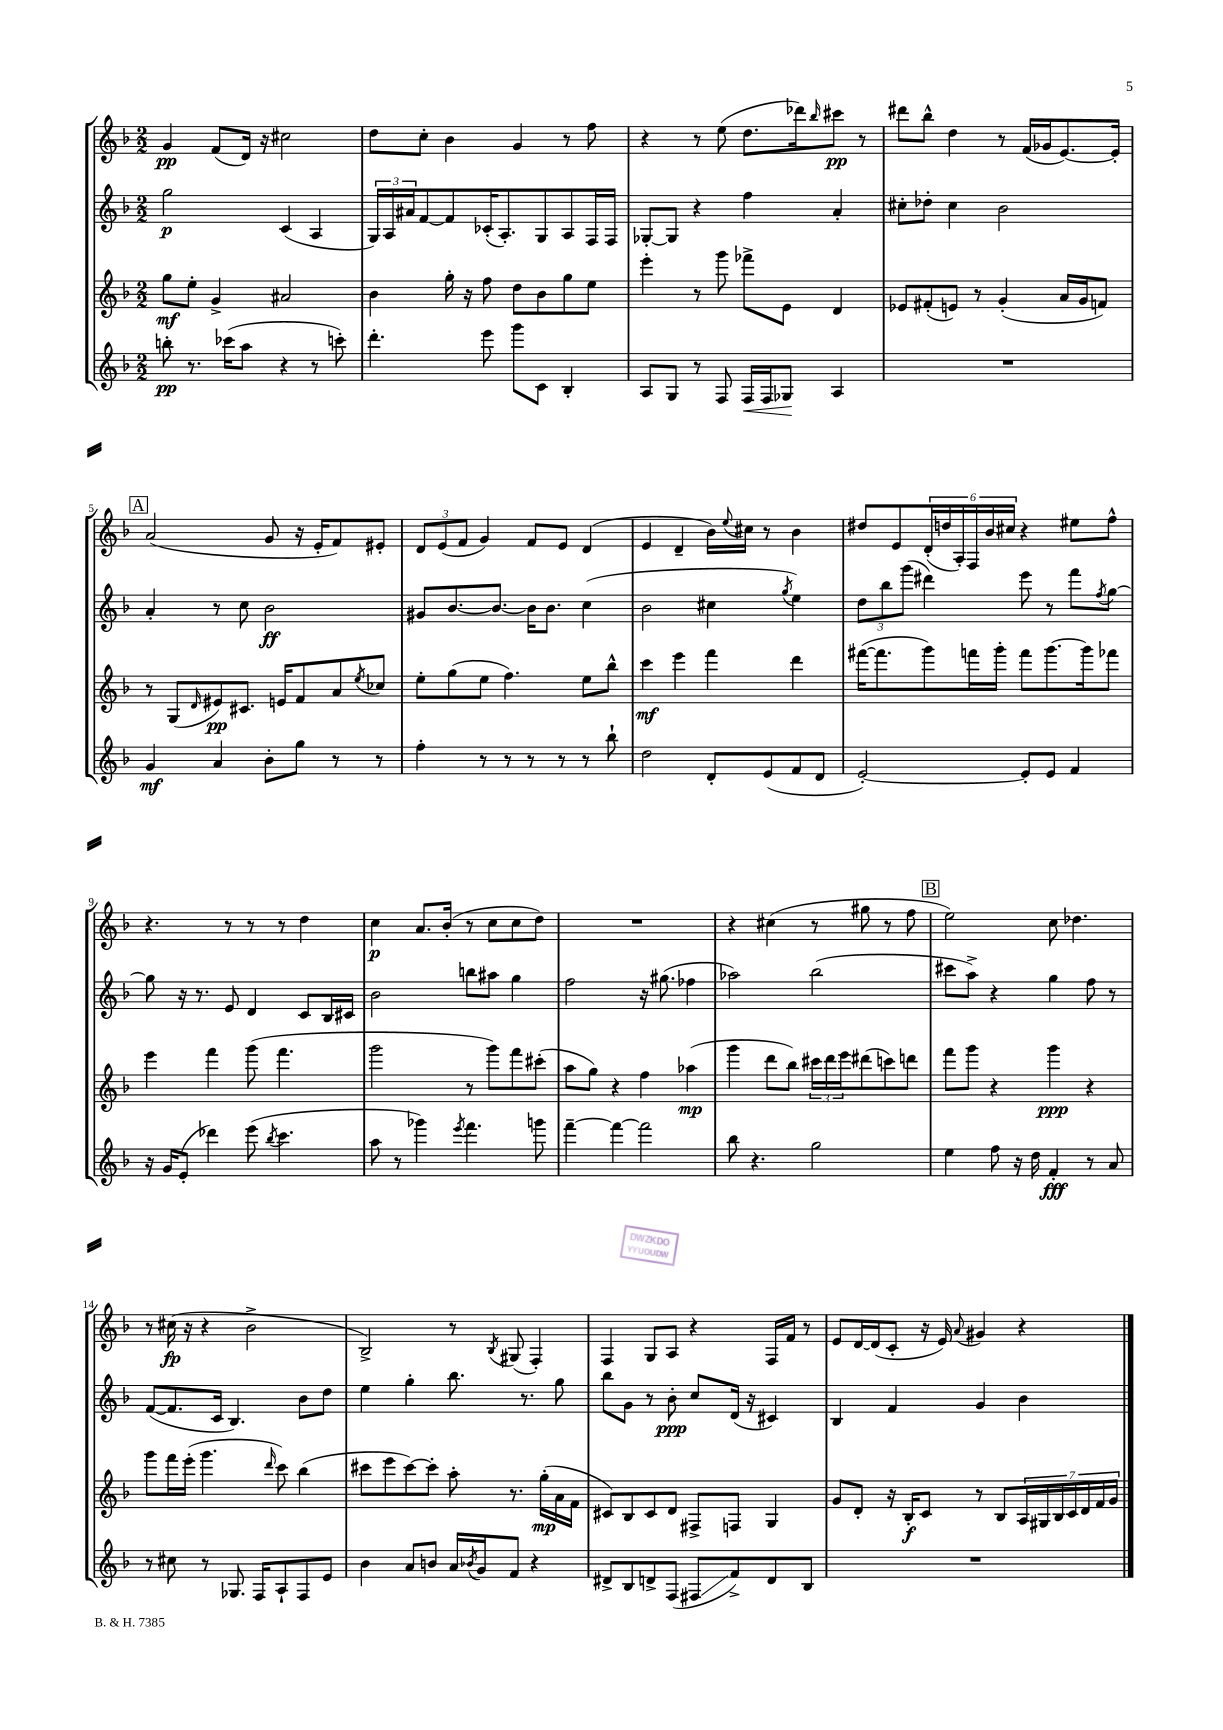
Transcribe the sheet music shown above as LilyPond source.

<<
\new StaffGroup <<
\new Staff = "s0" {
    \clef treble \key f \major \numericTimeSignature \time 2/2
    g'4\pp f'8( d'16) r16 cis''2 |
    d''8 c''8-. bes'4 g'4 r8 f''8 |
    r4 r8 e''8( d''8. des'''16) \grace { bes''16 } cis'''8\pp r8 |
    dis'''8 bes''8-^ d''4 r8 f'16( ges'16 e'8.~) e'16-. |
    \mark \markup { \box "A" } a'2( g'8 r16 e'16-. f'8) eis'8-. |
    \tuplet 3/2 { d'8 e'8( f'8 } g'4) f'8 e'8 d'4( |
    e'4 d'4-- bes'16) \appoggiatura { e''8 } cis''16 r8 bes'4 |
    dis''8 e'8 \tuplet 6/4 { d'16-.( d''16 a16-.) f16 bes'16 cis''16 } r4 eis''8 f''8-^ |
    r4. r8 r8 r8 d''4 |
    c''4\p a'8. bes'16-.( r8 c''8 c''8 d''8) |
    R1 |
    r4 cis''4( r8 gis''8 r8 f''8 |
    \mark \markup { \box "B" } e''2) c''8 des''4. |
    r8 cis''16\fp( r16 r4 bes'2-> |
    bes2->) r8 \acciaccatura { bes8 } gis8( f4-.) |
    f4 g8 a8 r4 f16 f'16 r8 |
    e'8 d'16~ d'16( c'8-. r16 e'16) \appoggiatura { a'8 } gis'4 r4 \bar "|." |
}
\new Staff = "s1" {
    \clef treble \key f \major \numericTimeSignature \time 2/2
    g''2\p c'4( a4 |
    \tuplet 3/2 { g16) a16 ais'16 } f'8~ f'8 ces'16-.( a8.-.) g8 a8 f16 f16 |
    ges8~-. ges8 r4 f''4 a'4-. |
    cis''8-. des''8-. cis''4 bes'2 |
    \mark \markup { \box "A" } a'4-. r8 c''8 bes'2\ff |
    gis'8 bes'8.~ bes'8.~ bes'16 bes'8. c''4( |
    bes'2 cis''4 \acciaccatura { g''8 } e''4) |
    \tuplet 3/2 { d''8 bes''8 g'''8( } dis'''4) e'''8 r8 f'''8 \acciaccatura { f''8 } g''8~ |
    g''8 r16 r8. e'8 d'4 c'8 bes16 cis'16 |
    bes'2 b''8 ais''8 g''4 |
    f''2 r16 gis''8.( fes''4 |
    aes''2) bes''2( |
    \mark \markup { \box "B" } cis'''8 a''8->) r4 g''4 f''8 r8 |
    f'8~( f'8. c'16 bes4.) bes'8 d''8 |
    e''4 g''4-. bes''8. r8. g''8 |
    bes''8 g'8 r8 bes'8-.\ppp c''8 d'16( r16 cis'4) |
    bes4 f'4 g'4 bes'4 \bar "|." |
}
\new Staff = "s2" {
    \clef treble \key f \major \numericTimeSignature \time 2/2
    g''8\mf e''8-. g'4-> ais'2 |
    bes'4 g''16-. r16 f''8 d''8 bes'8 g''8 e''8 |
    e'''4-. r8 g'''8 fes'''8-> e'8 d'4 |
    ees'8 fis'8-.( e'8) r8 g'4-.( a'16 g'16 f'8) |
    \mark \markup { \box "A" } r8 g8( \grace { d'16 } eis'8\pp) cis'8. e'16 f'8 a'8 \acciaccatura { e''8 } ces''8 |
    e''8-. g''8( e''8 f''4.) e''8 bes''8-^ |
    c'''4\mf e'''4 f'''4 d'''4 |
    fis'''16~( fis'''8. g'''8) f'''16 g'''16-. f'''8 g'''8.~ g'''16 fes'''8 |
    e'''4 f'''4 g'''8( f'''4. |
    g'''2 r8 g'''8) f'''8 cis'''8-.( |
    a''8 g''8) r4 f''4 aes''4\mp( |
    g'''4 d'''8 bes''8) \tuplet 3/2 { cis'''16 d'''16 e'''16 } dis'''8( c'''8) d'''8 |
    \mark \markup { \box "B" } f'''8 g'''8 r4 g'''4\ppp r4 |
    g'''8 f'''16 e'''16-.( g'''4. \grace { d'''16 } c'''8) bes''4( |
    cis'''8 e'''8 cis'''8~) cis'''8-. a''8-. r8. g''16-.\mp( a'16 f'16 |
    cis'8) bes8 cis'8 d'8 fis8-> f8 g4 |
    g'8 d'8-. r16 bes16-.\f c'8 r8 bes8 \tuplet 7/4 { a16 gis16 bes16 c'16 d'16 f'16 g'16 } \bar "|." |
}
\new Staff = "s3" {
    \clef treble \key f \major \numericTimeSignature \time 2/2
    b''8-.\pp r8. ces'''16( a''8 r4 r8 c'''8-.) |
    d'''4.-. e'''8 g'''8 c'8 bes4-. |
    a8 g8 r8 f8 f16\< f16 ges8\! a4 |
    R1 |
    \mark \markup { \box "A" } g'4\mf a'4 bes'8-. g''8 r8 r8 |
    f''4-. r8 r8 r8 r8 r8 bes''8-! |
    d''2 d'8-. e'8( f'8 d'8 |
    e'2~-.) e'8-. e'8 f'4 |
    r16 g'16 e'8-.( des'''4) e'''8( \acciaccatura { bes''8 } c'''4. |
    a''8 r8 ges'''4) \acciaccatura { e'''8 } f'''4. g'''8 |
    f'''4~-- f'''4~ f'''2 |
    bes''8 r4. g''2 |
    \mark \markup { \box "B" } e''4 f''8 r16 d''16 f'4-.\fff r8 a'8 |
    r8 cis''8 r8 ges8. f16 a8-! f8 e'8 |
    bes'4 a'8 b'8 a'16 \acciaccatura { bes'8 } g'16 f'8 r4 |
    dis'8-> bes8 d'8-> f8( fis8\glissando f'8->) d'8 bes8 |
    R1 \bar "|." |
}
>>
>>
